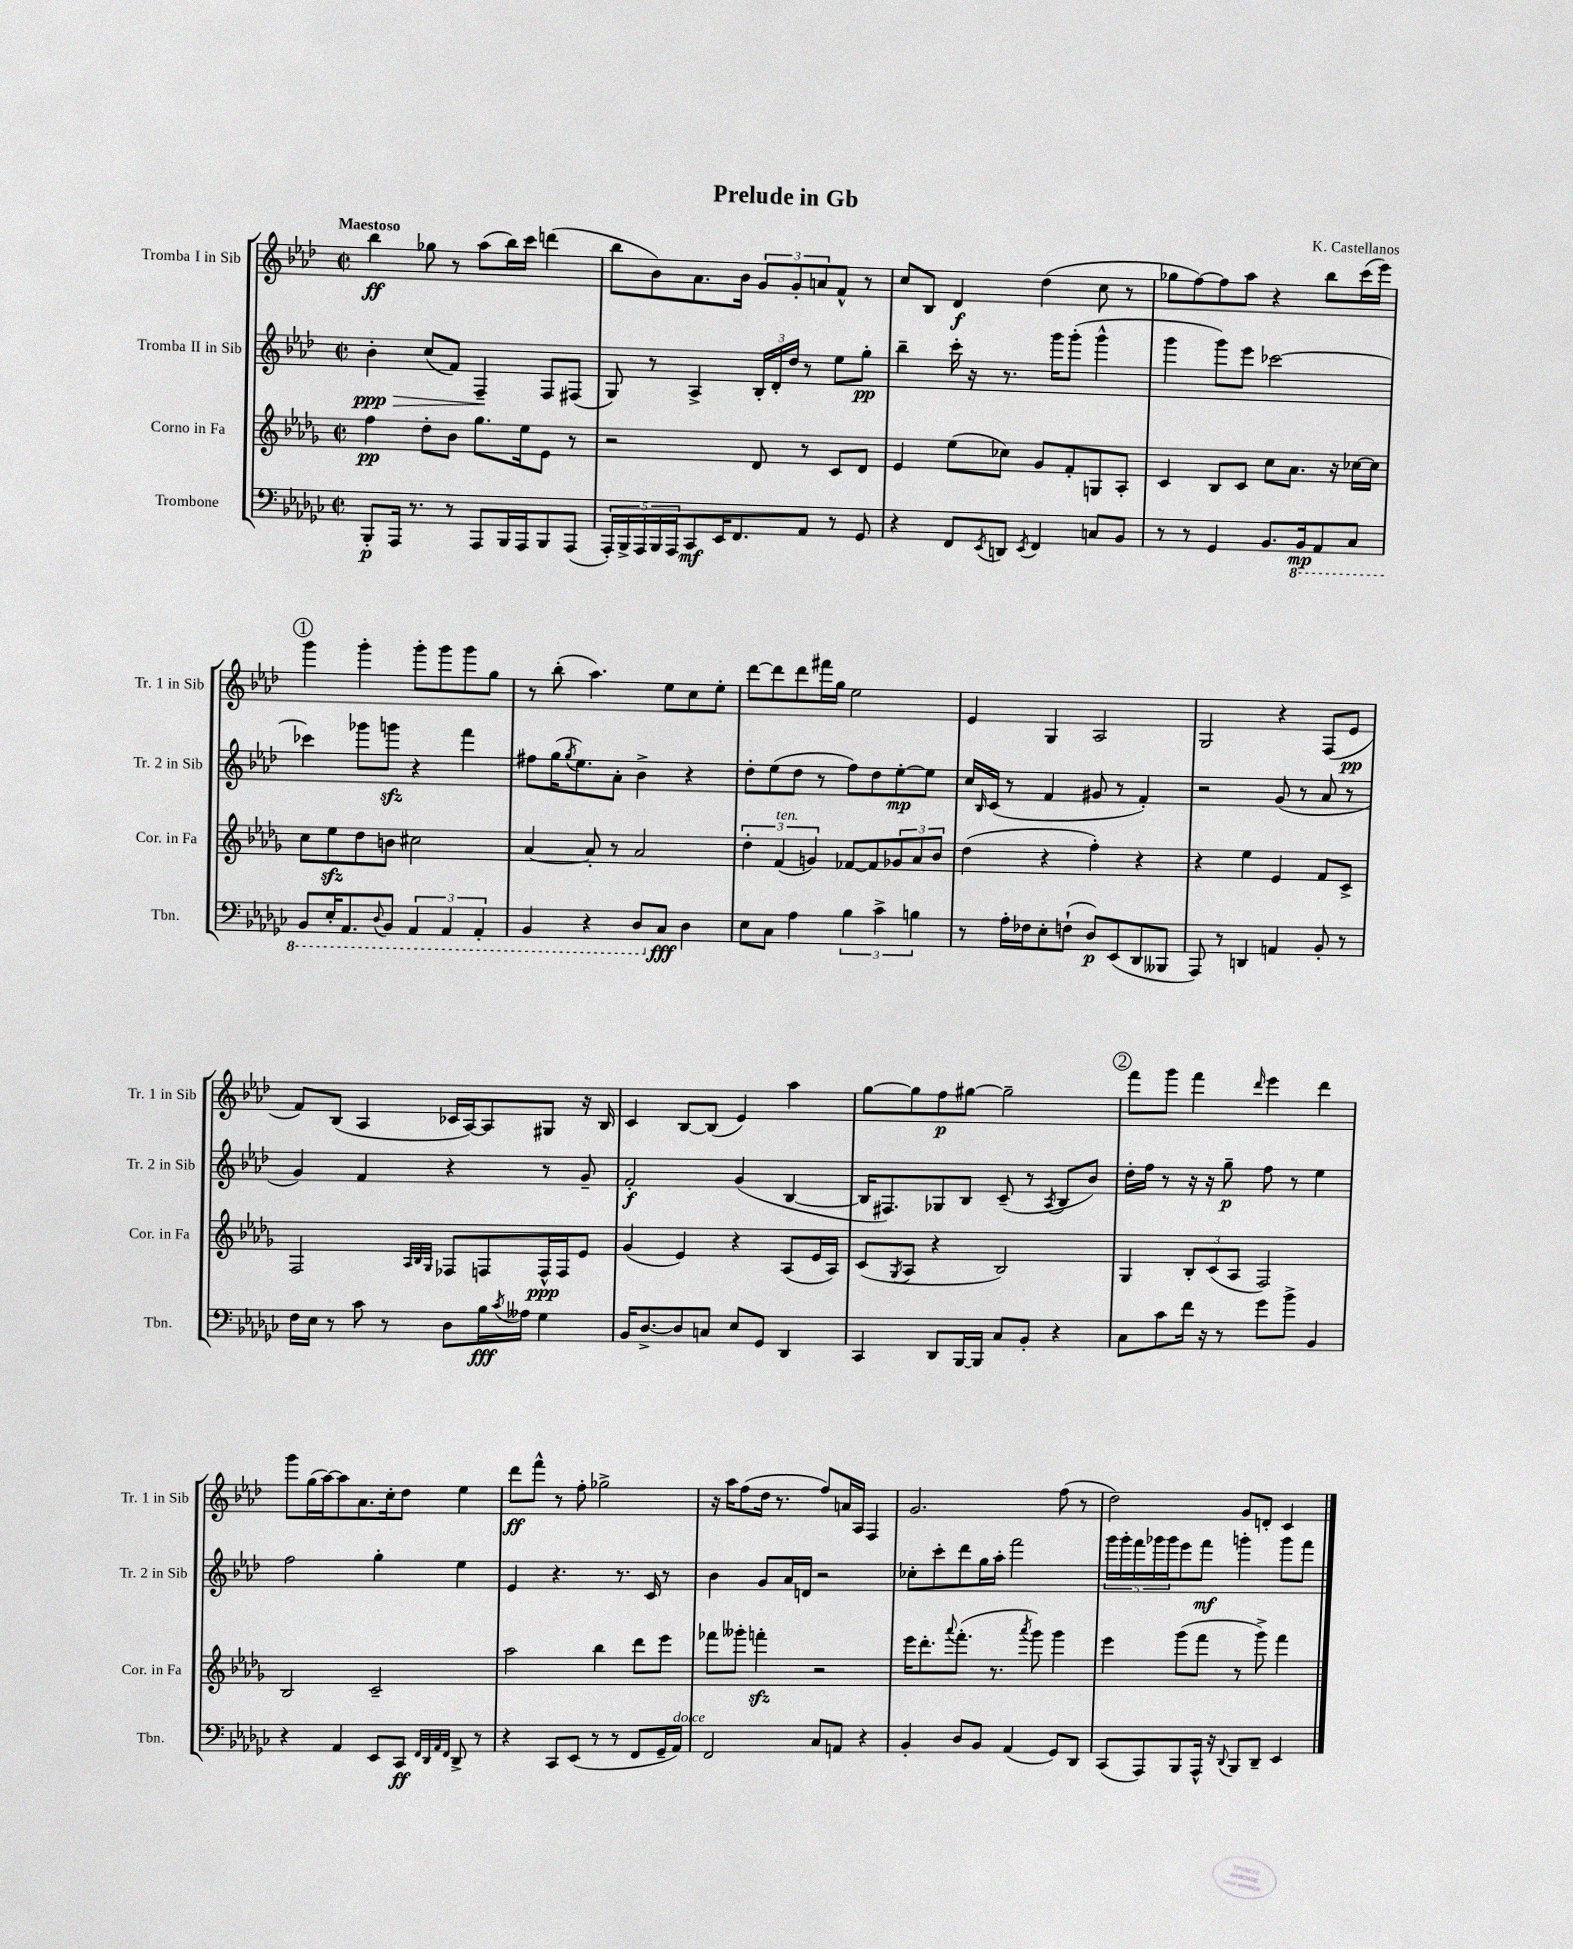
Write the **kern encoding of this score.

**kern	**kern	**kern	**kern
*staff4	*staff3	*staff2	*staff1
*clefF4	*clefG2	*clefG2	*clefG2
*k[b-e-a-d-g-c-]	*k[b-e-a-d-g-]	*k[b-e-a-d-]	*k[b-e-a-d-]
*M2/2	*M2/2	*M2/2	*M2/2
*met(c|)	*met(c|)	*met(c|)	*met(c|)
8BBB-'	4ff	4b-'	4bb-
16AAA-	.	.	.
8.r	.	.	.
.	8dd-'	(8cc	8gg-
8r	8b-	8f)	8r
8AAA-	8.gg-	4F~	(8aa-
16BBB-	.	.	16bb-)
16AAA-	16ee-	.	16ccc
8BBB-	8e-	8F	(4ddd
(8AAA-	8r	(8F#	.
=	=	=	=
20AAA-')	2r	8G)	8bb-
20BBB-^	.	.	.
20AAA-	.	.	.
.	.	8r	8b-)
20BBB-	.	.	.
20AAA-	.	.	.
8CC-	.	4A-^	8.a-
16EE-	.	.	.
8.FF	.	.	16b-
.	8d-	24B-'	12g
.	.	24d-'	.
.	.	24dd-	12g'
8AA-	8r	8r	.
.	.	.	12a
8r	8c	8ee-	8f^^
8GG-	8d-	8gg'	8r
=	=	=	=
4r	4e-	4bb-~	8cc
.	.	.	8B-
8FF	(8ee-	16ccc'	4d-
.	.	16r	.
8qEE-	.	.	.
8DD	8cc-)	8.r	.
8qEE-	.	.	.
4FF	8g-	.	(4dd-
.	.	16ggg	.
.	8f'	(8ggg'	.
8C	8G	4ggg^^	8cc
8BB-	8A-'	.	8r
=	=	=	=
8r	4c	4ggg	8gg-
8r	.	.	[8ff)
4GG-	8B-	8ggg)	8ff]
.	8c	8eee-	8aa-
8.BB-	8cc	[2ccc-	4r
.	8.a-	.	.
16BBB-	.	.	.
8AAA-	.	.	8bb-
.	16r	.	.
8CC-	[16cc-	.	(16ccc
.	16cc-]	.	16eee-)
=	=	=	=
8BBB-	8cc	4ccc-]	4ggg
16EE-'	8ee-	.	.
8.AAA-	.	.	.
.	8dd-	8ggg-	4ggg'
8qqDD-	.	.	.
8BBB-	8b	8ggg	.
6AAA-	2cc#	4r	8ggg'
.	.	.	8ggg
6AAA-	.	.	.
.	.	4fff	8ggg
6AAA-'	.	.	.
.	.	.	8gg
=	=	=	=
4BBB-	[4a-	8ff#	8r
.	.	(16gg	(8bb-'
.	.	8qgg	.
.	.	8.ee-)	.
4r	8a-']	.	4.aa-)
.	8r	8a-'	.
8DD-	2a-	4b-^	.
8C-	.	.	8ee-
4D-	.	4r	8cc
.	.	.	8ee-'
=	=	=	=
8E-	6dd-'	8dd-'	[8ddd-
8C-	.	(8ee-	8ddd-]
.	(6f	.	.
4A-	.	8dd-	8ddd-
.	6g)	.	.
.	.	8r	16fff#
.	.	.	16gg
6B-	[8f-	8ff)	2ee-
.	8f-]	8dd-	.
6c-^	.	.	.
.	12g-	[8ee-'	.
6B	12a-	.	.
.	.	8ee-]	.
.	12b-	.	.
=	=	=	=
8r	(4dd-	16cc	4e-
.	.	16qqB-	.
.	.	(16c	.
16A-'	.	8r	.
16F-	.	.	.
8E-'	4r	4f	4G
(8F`	.	.	.
8D-)	4ff')	8g#	2A-
(8EE-	.	8r	.
8DD-	4r	4f')	.
8BBB--	.	.	.
=	=	=	=
8AAA-)	4r	2r	2G
8r	.	.	.
4DD	4ee-	.	.
4AA	4e-	(8g	4r
.	.	8r	.
8BB-'	8f	8a-	(8F
8r	8c^	8r	8e-
=	=	=	=
16F	2F	4g)	8f)
16E-	.	.	.
8r	.	.	(8B-
8c-	.	4f	4A-
8r	.	.	.
.	32qqA-	.	.
.	32qqB-	.	.
.	32qqG-	.	.
8D-	8F-	4r	16c-
.	.	.	[16A-)
16B-	8F	.	8A-]
8qc-	.	.	.
16A--	.	.	.
4G-	16F^^	8r	8G#
.	16F	.	.
.	8e-	8g~	16r
.	.	.	16B-
=	=	=	=
16BB-	(4g-	2f'	4c
[8.D-^	.	.	.
8D-]	4e-)	.	[8B-
8C	.	.	(8B-]
8E-	4r	(4g	4e-)
8GG-	.	.	.
4DD-	(8A-	[4B-	4aa-
.	16e-	.	.
.	16A-)	.	.
=	=	=	=
4CC-	(8c	16B-]	[8gg
.	.	8.F#)	.
.	8qG-	.	.
.	8A-	.	8gg]
8DD-	4r	8G-	8ff
[16BBB-	.	8B-	[8gg#
16BBB-]	.	.	.
8C-	2B-)	(8c~	2gg#~]
8BB-'	.	8r	.
.	.	8qA-	.
4r	.	8B-	.
.	.	8b-)	.
=	=	=	=
8C-	4G-	16dd-'	8fff
.	.	16ff	.
8c-	.	8r	8ggg
16f	12B-'	16r	4fff
16r	.	16r	.
.	(12c	.	.
8r	.	8gg~	.
.	12A-	.	.
.	.	.	16qqddd-
8g-	2F)	8ff	4eee-
8b-^	.	8r	.
4BB-	.	4ee-	4ddd-
=	=	=	=
4r	2B-	2ff	8ggg
.	.	.	(16gg
.	.	.	[16aa-)
4AA-	.	.	8aa-]
.	.	.	8.a-
8EE-	2c~	4gg'	.
.	.	.	16cc'
8CC-	.	.	8dd-
32qqFF	.	.	.
32qqDD-	.	.	.
32qqAA-	.	.	.
32qqFF	.	.	.
8DD-^	.	4ee-	4ee-
8r	.	.	.
=	=	=	=
4r	2aa-	4e-	8ddd-
.	.	.	8fff^^
8CC-	.	4.r	8r
(8EE-	.	.	8ff'
8r	4bb-	.	2gg-^
8r	.	8.r	.
8FF	8ddd-	.	.
.	.	16c	.
16GG-~	8eee-	8r	.
16AA-)	.	.	.
=	=	=	=
2FF	8fff-	4b-	16r
.	.	.	16aa-
.	8ggg--'	.	(8ff
.	4fff'	8g	16dd-
.	.	.	8.r
.	.	16a-	.
.	.	16d	.
8C-	2r	2r	8ff)
8AA	.	.	16a
.	.	.	16A-
4r	.	.	4F
=	=	=	=
4BB-'	16eee-	8cc-'	2.g
.	8.ddd-'	.	.
.	.	8ccc'	.
.	8qqaaa-	.	.
8D-	(8.fff'	8ddd-	.
8BB-	.	16gg	.
.	8.r	16aa-'	.
(4AA-	.	2fff	.
.	8qaaa-	.	.
.	8ggg-)	.	.
8GG-)	4ggg-	.	(8ff
8DD-	.	.	8r
=	=	=	=
(8CC-	4eee-	20ggg	2dd-)
.	.	20ggg'	.
.	.	20fff	.
8AAA-)	.	.	.
.	.	20ggg-	.
.	.	20ggg-	.
8BBB-	(8ggg-	8eee-	.
16AAA-^^	8fff	8fff	.
16r	.	.	.
8qqDD-	.	.	.
8BBB-	8r	4ggg'	8g
8DD-~	8ggg-^)	.	8d'
4EE-	4fff	8ggg	4c
.	.	8fff	.
==	==	==	==
*-	*-	*-	*-
